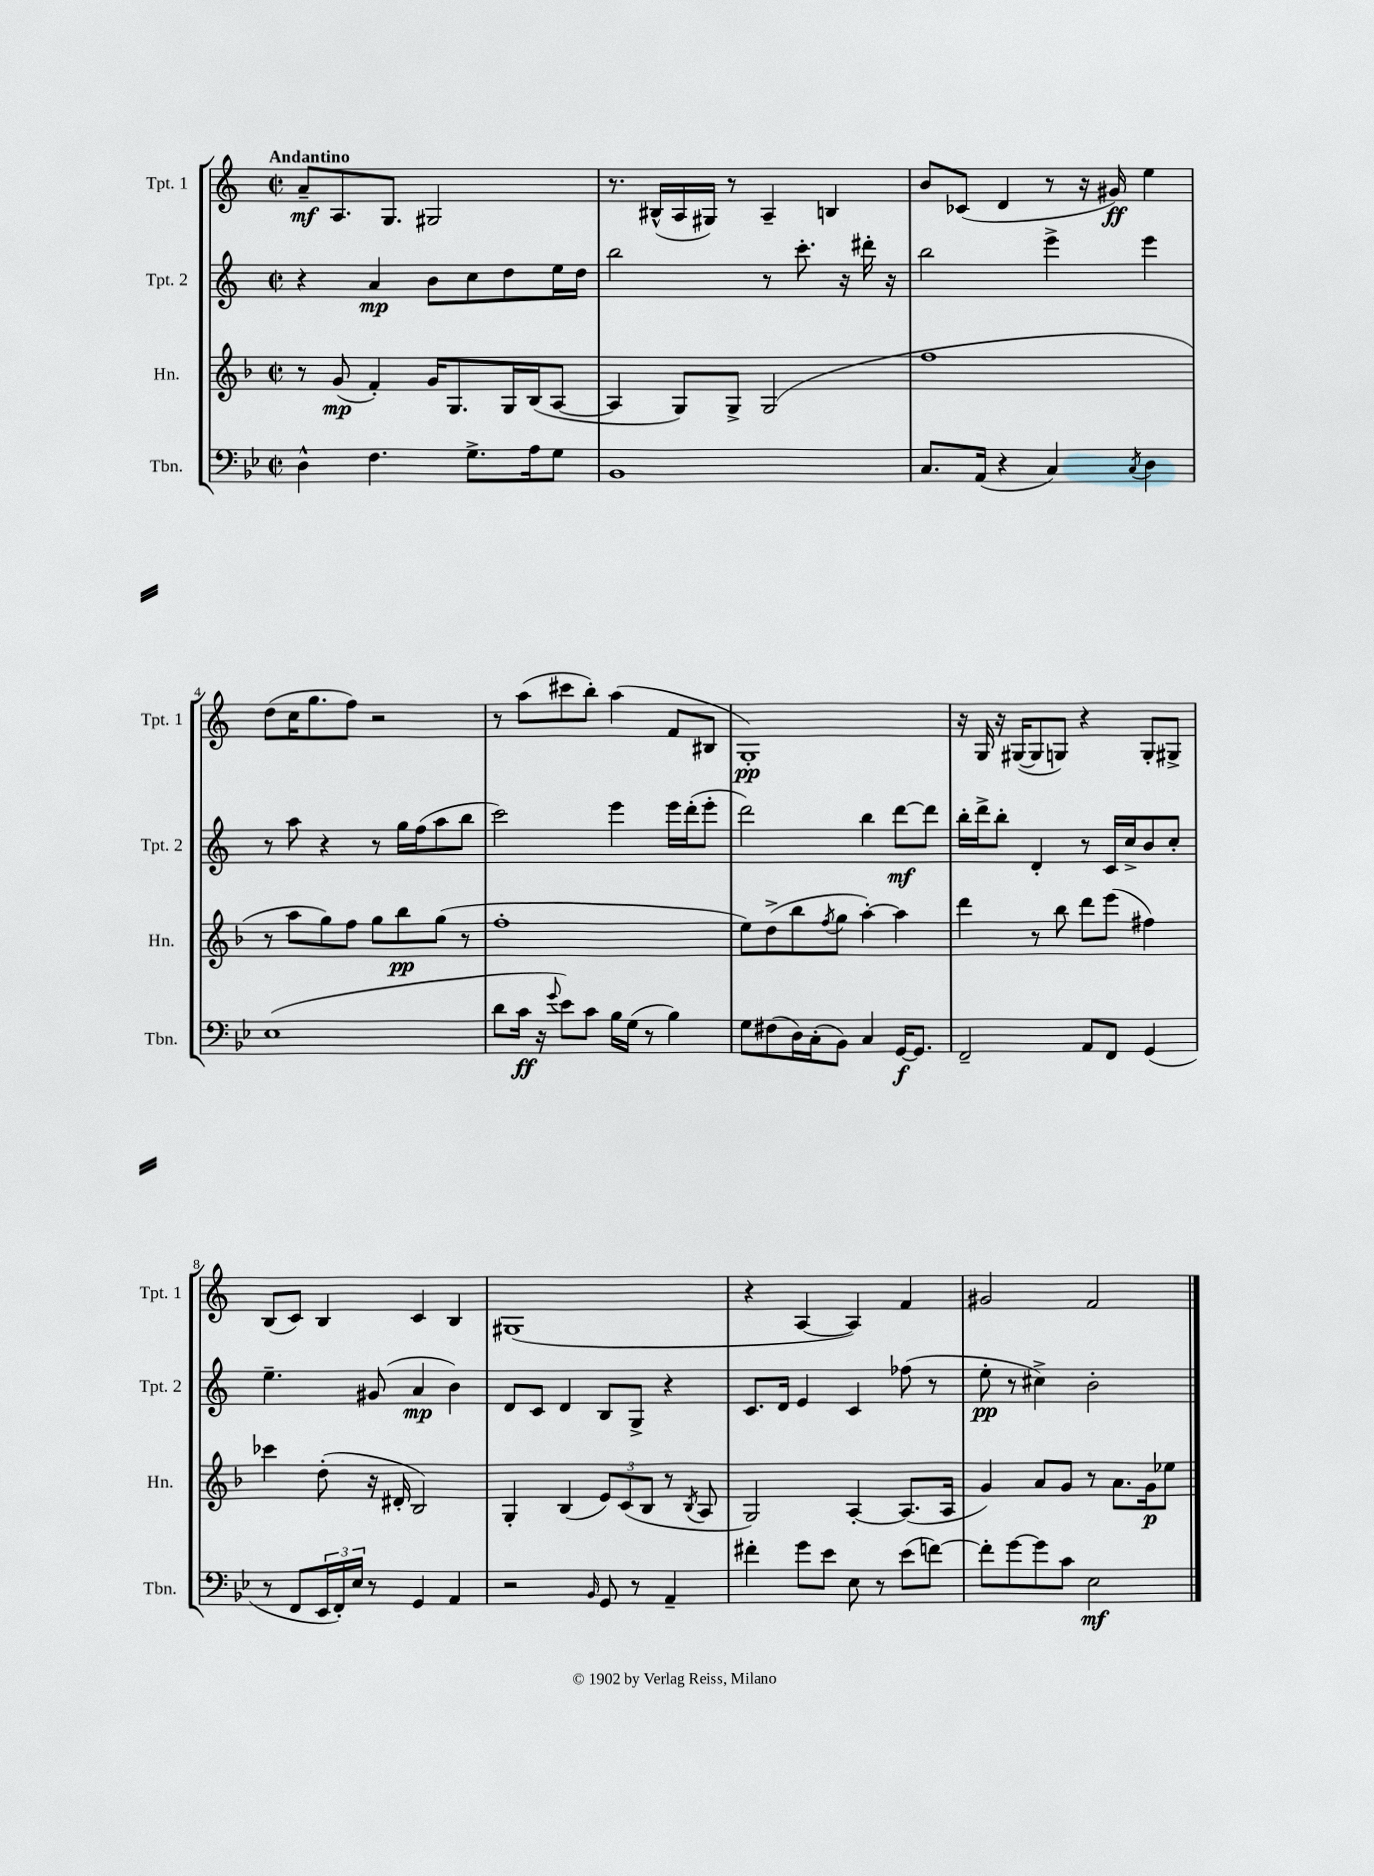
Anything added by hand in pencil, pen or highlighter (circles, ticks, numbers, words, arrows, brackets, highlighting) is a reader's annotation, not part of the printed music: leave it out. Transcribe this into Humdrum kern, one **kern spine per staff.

**kern	**kern	**kern	**kern
*staff4	*staff3	*staff2	*staff1
*clefF4	*clefG2	*clefG2	*clefG2
*k[b-e-]	*k[b-]	*k[]	*k[]
*M2/2	*M2/2	*M2/2	*M2/2
*met(c|)	*met(c|)	*met(c|)	*met(c|)
4D^^\	8r	4r	8a~/L
.	(8g/	.	8.A/
4.F\	4f'/)	4a/	.
.	.	.	8.G/J
.	16g/LK	8b\L	2G#/
.	8.G/	.	.
8.G^\L	.	8cc\	.
.	16G/L	8dd\	.
16A\k	(16B-/J	.	.
8G\J	[8A/J	16ee\L	.
.	.	16dd\JJ	.
=	=	=	=
1BB-	4A/]	2bb\	8.r
.	.	.	(16B#^^/LL
.	8G/L)	.	16A/
.	.	.	16G#/JJ)
.	8G^/J	.	8r
.	(2G/	8r	4A~/
.	.	8.ccc'\	.
.	.	.	4B/
.	.	16r	.
.	.	16ddd#'\	.
.	.	16r	.
=	=	=	=
8.C/L	1ff	2bb\	8b/L
.	.	.	(8c-/J
(16AA/Jk	.	.	.
4r	.	.	4d/
4C/)	.	4eee^\	8r
.	.	.	16r
.	.	.	16g#/)
8qC/	.	.	.
4D\	.	4eee\	4ee\
=	=	=	=
(1E-	8r	8r	(8dd\L
.	8aa\L	8aa\	16cc\K
.	.	.	8.gg\
.	8gg\)	4r	.
.	8ff\J	.	8ff\J)
.	8gg\L	8r	2r
.	8bb-\	16gg\LL	.
.	.	(16ff\J	.
.	(8gg\J	8aa\	.
.	8r	8bb\J	.
=	=	=	=
8d\L	1ff'	2ccc\)	8r
16c\Jk	.	.	(8aa\L
16r	.	.	.
8qqg/	.	.	.
8e-\L)	.	.	8ccc#\
8c\J	.	.	8bb'\J)
16B-\LL	.	4eee\	(4aa\
(16G\JJ	.	.	.
8r	.	.	.
4B-\)	.	16eee\LL	8f/L
.	.	(16ddd'\J	.
.	.	8eee'\J	8B#/J
=	=	=	=
8G\L	8ee\L)	2ddd\)	1G')
(8F#\	(8dd^\	.	.
16D\L)	8bb-\	.	.
(16C'\J	.	.	.
.	8qff/	.	.
8BB-\J)	8gg\J	.	.
4C/	[4aa'\)	4bb\	.
[16GG/LK	4aa\]	[8ddd\L	.
8.GG/]J	.	.	.
.	.	8ddd\]J	.
=	=	=	=
2FF~/	4ddd\	16bb'\LL	16r
.	.	16ddd^\J	16G/
.	.	8bb'\J	16r
.	.	.	([16G#/LK
.	8r	4d'/	8G#/]
.	8bb-\	.	8G/J)
8AA/L	8ddd\L	8r	4r
8FF/J	(8eee\J	16c/LL	.
.	.	16cc^/J	.
(4GG/	4ff#\)	8b/	8G'/L
.	.	8cc'/J	8G#^/J
=	=	=	=
8r	4ccc-\	4.ee~\	(8B/L
8FF/L	.	.	8c/J)
24EE-/L	(8dd'\	.	4B/
24FF'/)	.	.	.
24E-/JJ	.	.	.
8r	16r	(8g#/	.
.	16d#'/	.	.
4GG/	2B-/)	4a/	4c/
4AA/	.	4b\)	4B/
=	=	=	=
2r	4G'/	8d/L	(1G#
.	.	8c/J	.
.	(4B-/	4d/	.
16qqBB-/	.	.	.
8GG/	12e/L)	8B/L	.
.	(12c/	.	.
8r	.	8G^/J	.
.	12B-/J	.	.
4AA~/	8r	4r	.
.	8qB-/	.	.
.	8A/	.	.
=	=	=	=
4f#'\	2G/)	8.c/L	4r
.	.	16d/Jk	.
8g\L	.	4e/	[4A/
8e-\J	.	.	.
8E-\	[4A'/	4c/	4A/])
8r	.	.	.
(8e-\L	(8.A/]L	(8ff-\	4f/
[8f\J)	.	8r	.
.	16A/Jk	.	.
=	=	=	=
8f'\]L	4g/)	8ee'\	2g#/
[8g\	.	8r	.
8g\]	8a/L	4cc#^\)	.
8c\J	8g/J	.	.
2E-\	8r	2b'\	2f/
.	8.a\L	.	.
.	16g\k	.	.
.	8ee-\J	.	.
==	==	==	==
*-	*-	*-	*-
